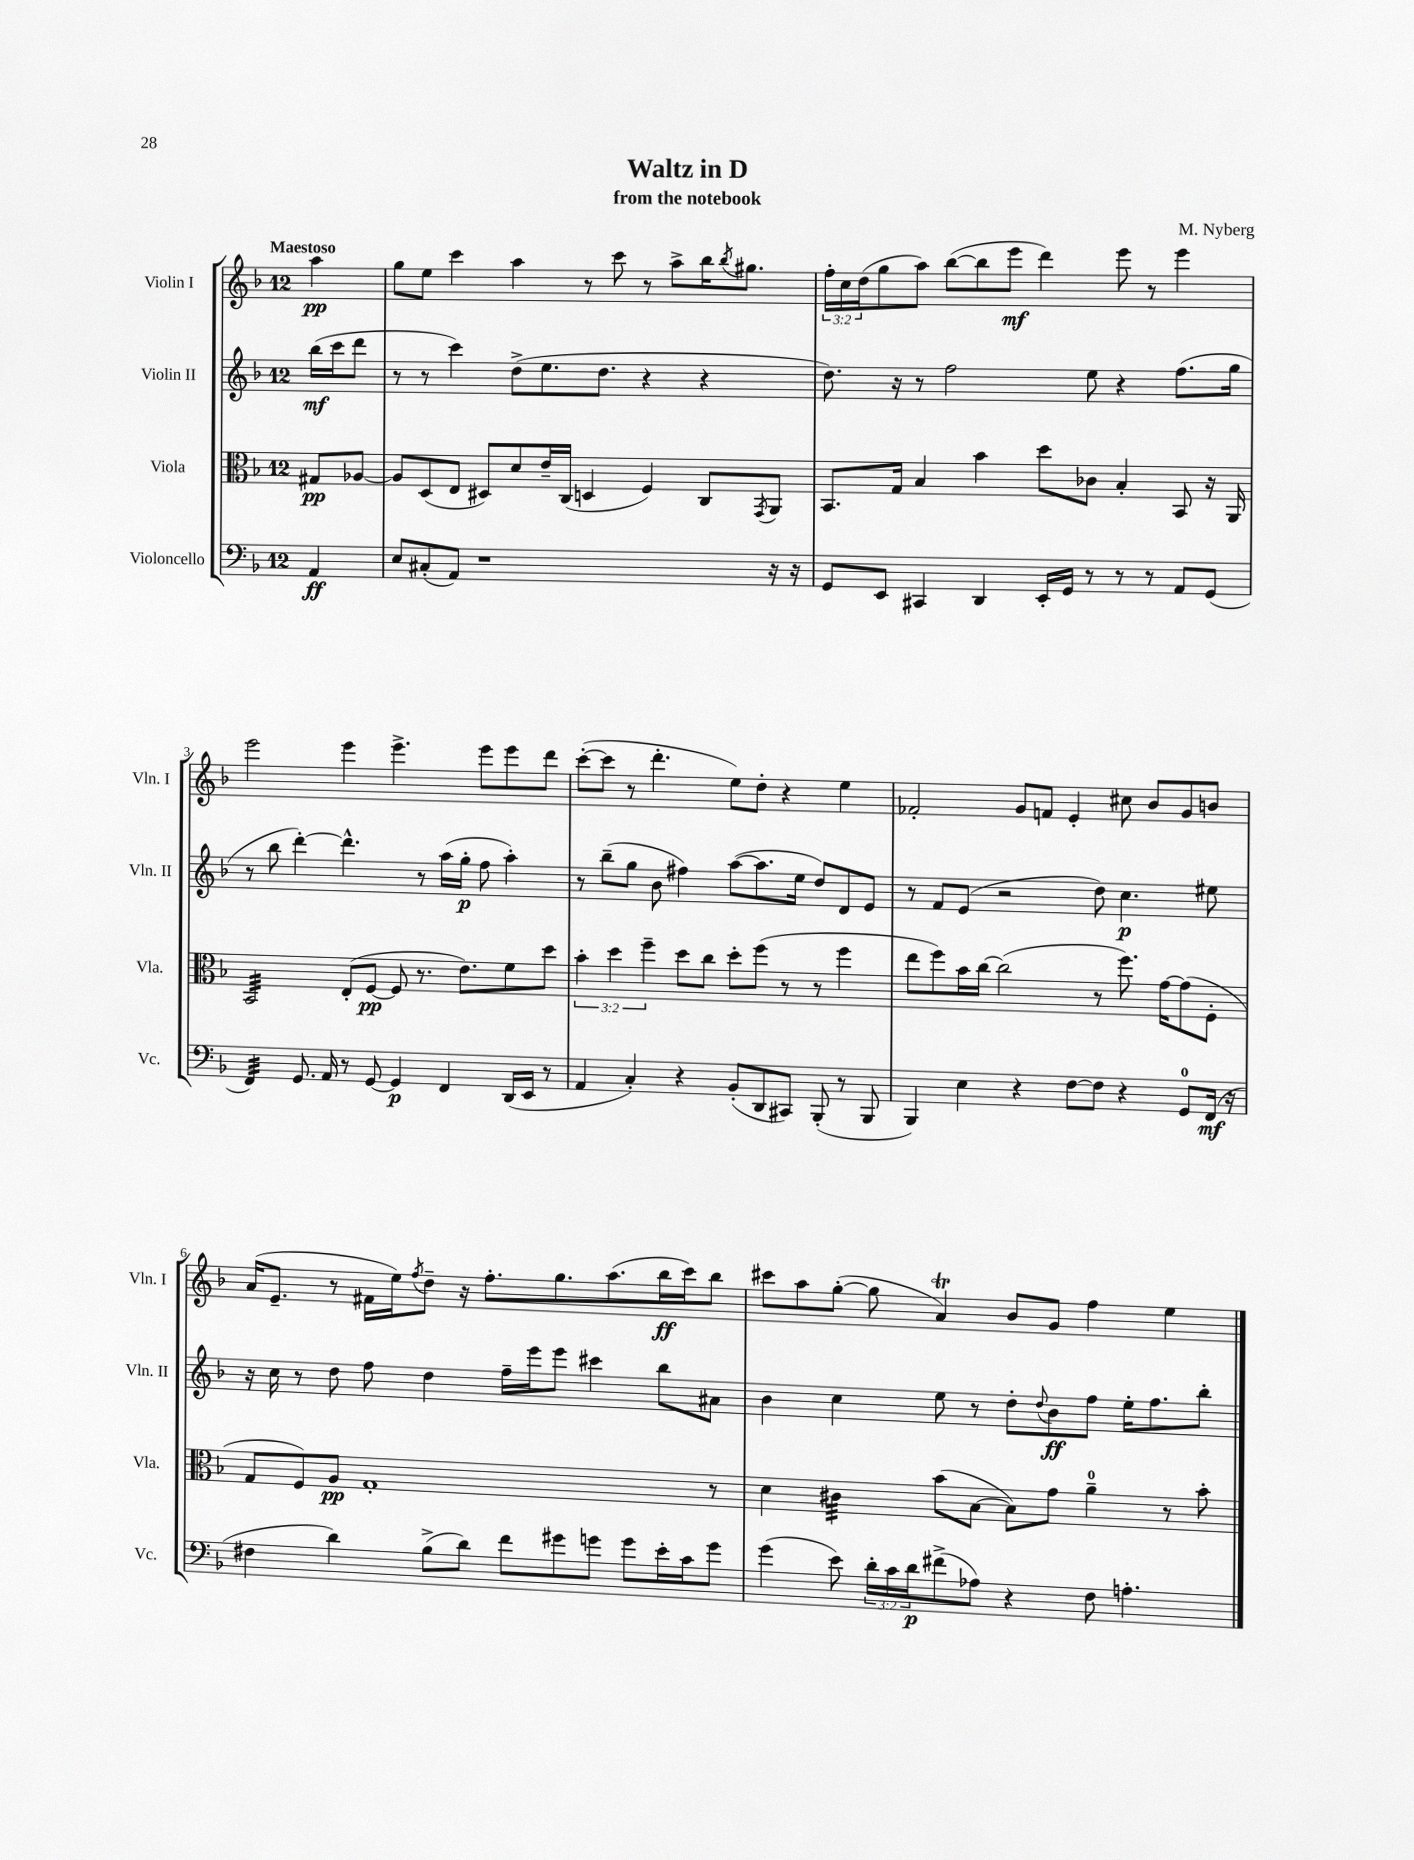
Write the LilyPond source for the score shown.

\header { title = "Waltz in D" composer = "M. Nyberg" subtitle = "from the notebook" }
<<
\new StaffGroup <<
\new Staff = "s0" \with { instrumentName = "Violin I" shortInstrumentName = "Vln. I" } {
    \clef treble \key f \major \once \override Staff.TimeSignature.style = #'single-digit \time 12/8 \override Staff.TupletNumber.text = #tuplet-number::calc-fraction-text \partial 4 \tempo "Maestoso"
    a''4\pp |
    g''8 e''8 c'''4 a''4 r8 c'''8 r8 a''8-> bes''16 \acciaccatura { bes''8 } gis''8. |
    \tuplet 3/2 { f''16-. c''16 d''16( } g''8 a''8) bes''8~( bes''8 e'''8\mf d'''4) e'''8 r8 e'''4 |
    e'''2 e'''4 e'''4.-> e'''8 e'''8 d'''8 |
    c'''8~-.( c'''8 r8 d'''4.-. e''8) d''8-. r4 e''4 |
    fes'2-. g'8 f'8 e'4-. cis''8 bes'8 g'8 b'8 |
    a'16( e'8.-- r8 fis'16 e''16) \acciaccatura { f''8 } d''8-- r16 f''8.-. g''8. a''8.( bes''16\ff c'''16) bes''8 |
    cis'''8 a''8 g''8~-.( g''8 a'4\trill) bes'8 g'8 f''4 e''4 \bar "|." |
}
\new Staff = "s1" \with { instrumentName = "Violin II" shortInstrumentName = "Vln. II" } {
    \clef treble \key f \major \once \override Staff.TimeSignature.style = #'single-digit \time 12/8 \partial 4
    bes''16\mf( c'''16 d'''8 |
    r8 r8 c'''4) d''8->( e''8. d''8. r4 r4 |
    d''8.) r16 r8 f''2 e''8 r4 f''8.( g''16 |
    r8 bes''8 d'''4~-.) d'''4.-^ r8 a''16( g''16-.\p f''8 a''4-.) |
    r8 bes''8--( g''8 bes'8 fis''4) a''8~( a''8. e''16 d''8) d'8 e'8 |
    r8 f'8 e'8( r2 d''8) c''4.\p eis''8 |
    r16 c''16 r8 d''8 f''8 d''4 f''16-- e'''16 e'''8 cis'''4 bes''8 ais'8 |
    bes'4 c''4 e''8 r8 d''8-. \appoggiatura { d''8 } bes'8\ff f''8 e''16-. f''8. bes''8-. \bar "|." |
}
\new Staff = "s2" \with { instrumentName = "Viola" shortInstrumentName = "Vla." } {
    \clef alto \key f \major \once \override Staff.TimeSignature.style = #'single-digit \time 12/8 \override Staff.TupletNumber.text = #tuplet-number::calc-fraction-text \partial 4
    gis8\pp aes8~ |
    aes8 d8( e8 dis8) d'8 e'16-- c16( d4 f4) c8 \acciaccatura { g,8 } a,8 |
    bes,8. g16 bes4 bes'4 d''8 ces'8 bes4-. bes,8 r16 a,16 |
    bes,2:32 e8-.( f8~\pp f8 r8. e'8.) f'8 d''8 |
    \tuplet 3/2 { bes'4-. d''4 f''4-- } d''8 c''8 d''8-. f''8( r8 r8 f''4 |
    e''8 f''8) bes'16 c''16~ c''2( r8 f''8.) g'16~ g'8( f8-. |
    g8 f8) a8\pp g1-. r8 |
    d'4 cis'4:32 bes'8( bes8~ bes8) g'8 a'4-0-- r8 bes'8-. \bar "|." |
}
\new Staff = "s3" \with { instrumentName = "Violoncello" shortInstrumentName = "Vc." } {
    \clef bass \key f \major \once \override Staff.TimeSignature.style = #'single-digit \time 12/8 \override Staff.TupletNumber.text = #tuplet-number::calc-fraction-text \partial 4
    a,4\ff |
    e8 cis8-.( a,8) r1 r16 r16 |
    g,8 e,8 cis,4 d,4 e,16-. g,16 r8 r8 r8 a,8 g,8( |
    f,4:32) g,8. a,16 r8 g,8~ g,4\p f,4 d,16( e,16 r8 |
    a,4 c4-.) r4 bes,8-.( d,8 cis,8) bes,,8-.( r8 bes,,8 |
    bes,,4) e4 r4 f8~ f8 r4 g,8-0 f,16\mf( r16 |
    fis4 d'4) bes8->( d'8) f'8 gis'8 g'8 g'8 e'16-. c'16 g'8 |
    g'4( e'8) \tuplet 3/2 { d'16-. c'16 d'16\p } fis'8->( aes8) r4 f8 a4.-. \bar "|." |
}
>>
>>
